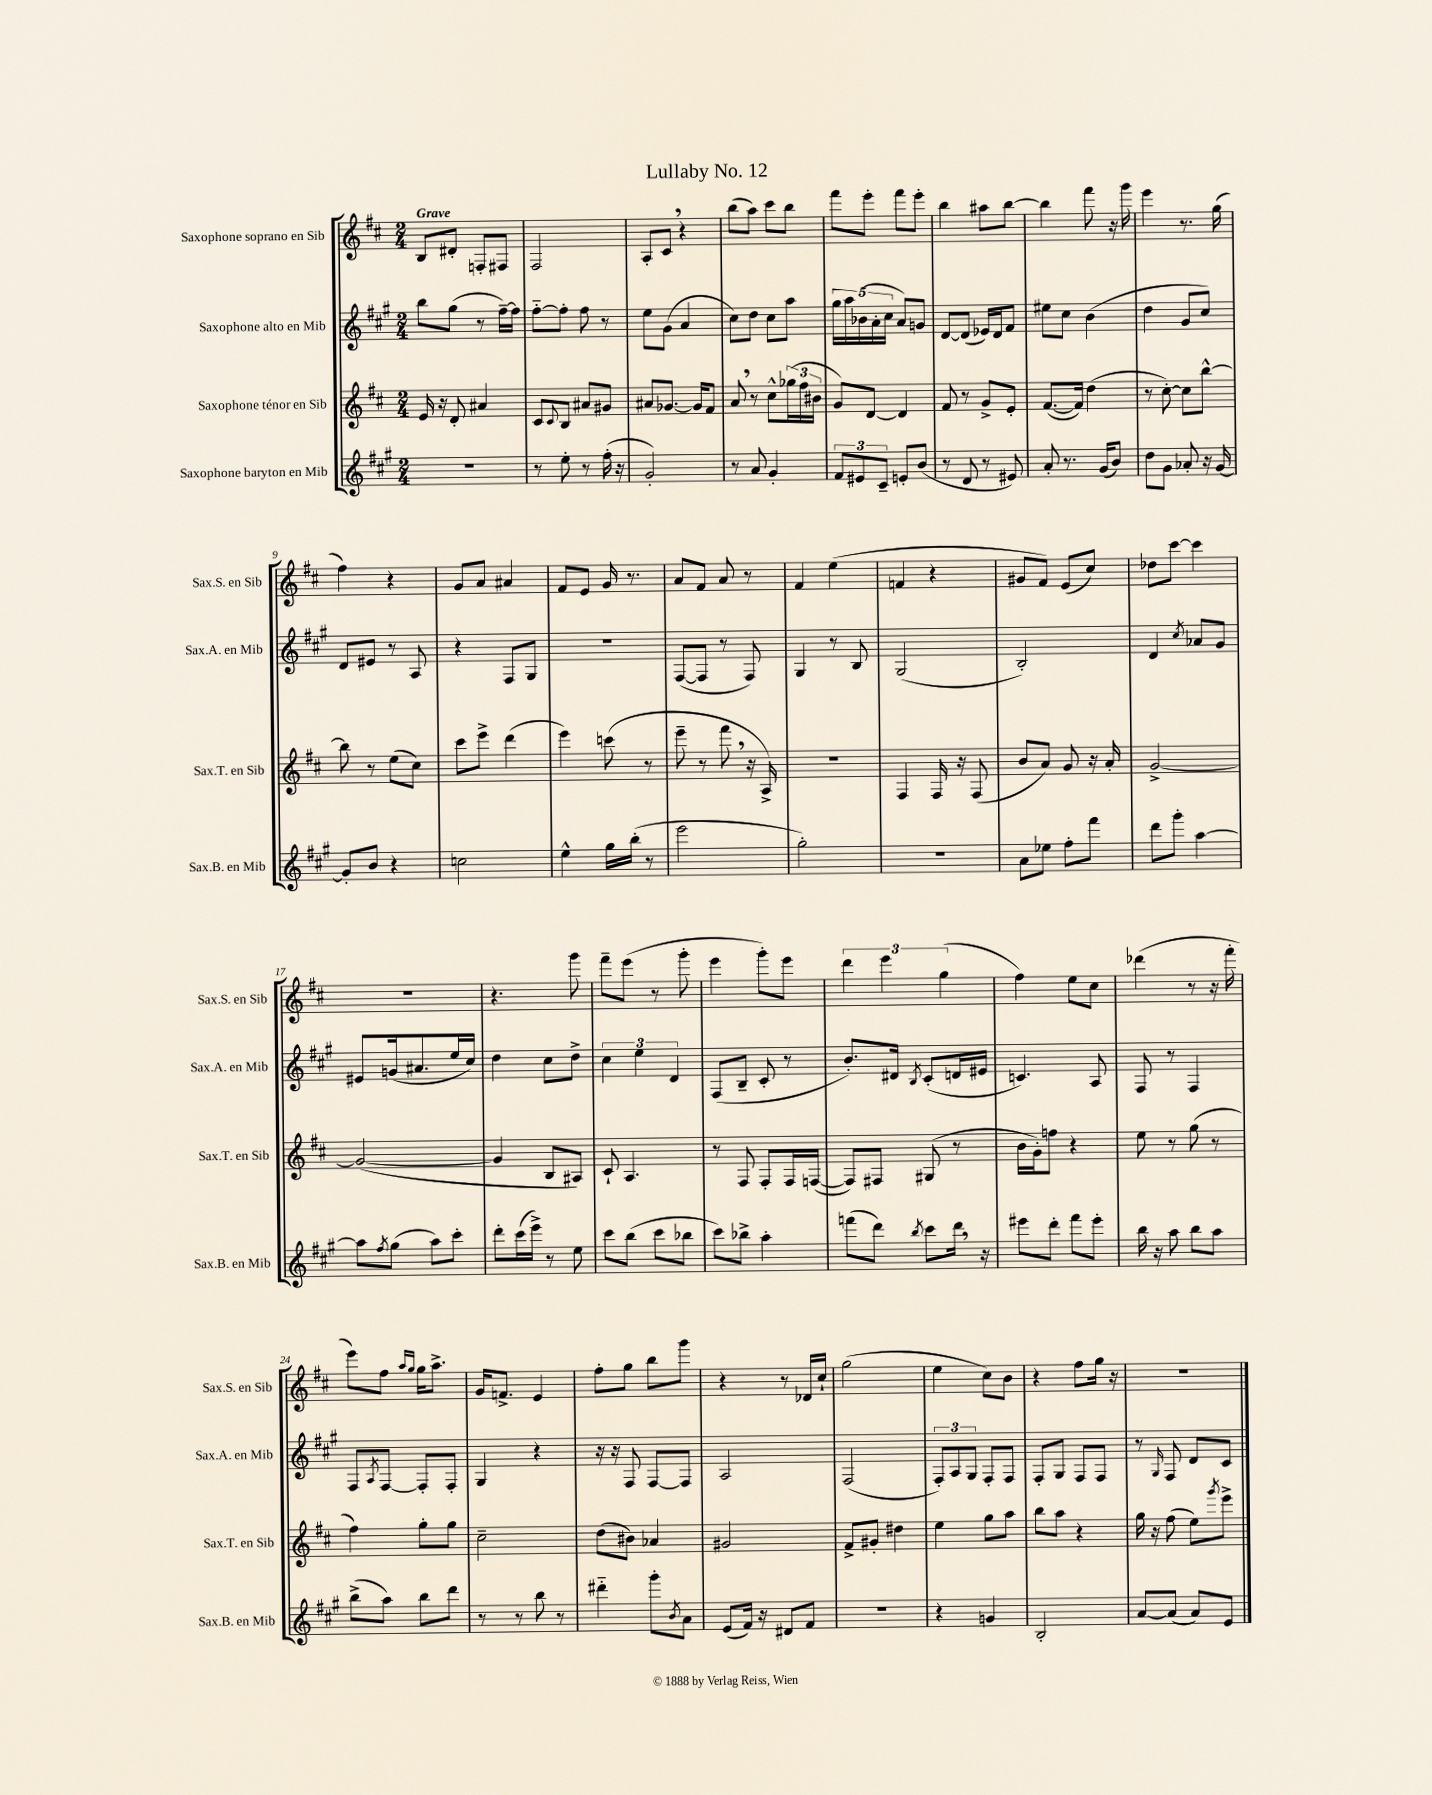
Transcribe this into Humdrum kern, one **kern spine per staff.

**kern	**kern	**kern	**kern
*staff4	*staff3	*staff2	*staff1
*clefG2	*clefG2	*clefG2	*clefG2
*k[f#c#g#]	*k[f#c#]	*k[f#c#g#]	*k[f#c#]
*M2/4	*M2/4	*M2/4	*M2/4
2r	16e	8bb	8B
.	16r	.	.
.	8d'	(8gg#	8d#'
.	4a#	8r	8F'
.	.	[16ff#~)	8F#
.	.	16ff#]	.
=	=	=	=
8r	8c#	[8ff#'~	2F#
.	8qqc#	.	.
8ee'	8B	8ff#']	.
8r	8a#	8ff#	.
(16ff#'	8g#	8r	.
16r	.	.	.
=	=	=	=
2g#')	8a#	8ee	8A'
.	[8.g-	(8g#	8c#
.	.	4a	4r
.	16g-]	.	.
.	8f#	.	.
=	=	=	=
8r	8a	8cc#)	(8bb
8a	8r	8dd	8aa)
4g#'	8cc#^^	8cc#	8ccc#
.	(24gg-	8aa	8bb
.	24ff#	.	.
.	24b#	.	.
=	=	=	=
12f#	8g)	20gg#	8fff#
.	.	20aa	.
12e#	.	.	.
.	.	(20b-	.
.	[8d	.	8eee'
.	.	20a'	.
12c#~	.	.	.
.	.	20cc#	.
8e'	4d]	8a)	8fff#
(8b	.	8g	8eee'
=	=	=	=
8r	8f#	[8d	4bb
8d	8r	(8d]	.
8r	8g^	16e-)	8aa#
.	.	16d	.
8e#)	8e'	8f#	[8bb
=	=	=	=
8a'	([8.f#	8ee#	4bb]
8.r	.	8cc#	.
.	16f#])	.	.
.	(4dd	(4b	8fff#
(16g#	.	.	.
8b)	.	.	16r
.	.	.	16ggg
=	=	=	=
8dd	8r	4dd	4eee
8g#	[8cc#')	.	.
8a-'	8cc#]	8g#	8.r
16r	[8bb^^	8cc#)	.
[16g#	.	.	(16gg
=	=	=	=
8g#']	8bb]	8d	4ff#)
8b	8r	8e#	.
4r	(8ee	8r	4r
.	8cc#)	8A	.
=	=	=	=
2cc	8ccc#	4r	8g
.	8eee^	.	8a
.	(4ddd	8F#	4a#
.	.	8G#	.
=	=	=	=
4ee^^	4eee)	2r	8f#
.	.	.	8e
16gg#	(8ccc	.	16g
(16bb'	.	.	8.r
8r	8r	.	.
=	=	=	=
2eee	8eee~	([8F#	8a
.	8r	8F#]	8f#
.	8fff#	8r	8a
.	16r	8F#)	8r
.	16A^)	.	.
=	=	=	=
2gg#')	2r	4G#	4f#
.	.	8r	(4ee
.	.	8B	.
=	=	=	=
2r	4F#	(2G#	4f
.	16F#	.	4r
.	16r	.	.
.	(8F#	.	.
=	=	=	=
8a	8b	2B')	8g#
8ee-	8a)	.	8f#)
8ff#'	8g	.	(8e
8fff#	16r	.	8cc#)
.	16a'	.	.
=	=	=	=
8ddd	[2g^	4d	8dd-
8ggg#'	.	.	[8ccc#
.	.	8qcc#	.
[4aa	.	8a-	4ccc#]
.	.	8g#	.
=	=	=	=
8aa]	(2g_	8e#	2r
8qff#	.	.	.
(8gg#	.	(16g	.
.	.	8.a#	.
8aa)	.	.	.
8ccc#'	.	16ee	.
.	.	16cc#)	.
=	=	=	=
8ddd'	4g]	4dd	4.r
(16ccc#	.	.	.
16eee^)	.	.	.
8r	8B	8cc#	.
8ee	8A#)	8dd^	8ggg
=	=	=	=
8ccc#	8c#`	6cc#	8fff#~
(8bb	4.A	.	(8eee
.	.	6ee	.
8ccc#	.	.	8r
.	.	6d	.
8bb-	.	.	8ggg'
=	=	=	=
8ccc#)	8r	(8F#	4eee
8bb-^	8F#	8B~	.
4aa'	8F#'	8c#'	8ggg')
.	16F#	8r	8eee
.	([16F	.	.
=	=	=	=
(8fff	8F])	8.b')	6ddd
8ddd)	8F#	.	.
.	.	.	6eee
.	.	16d#	.
8qbb	.	8qB	.
8ccc#	(8G#	(8c#'	.
.	.	.	(6gg
16ddd	8r	16d	.
16r	.	16e#	.
=	=	=	=
8eee#	16b	4.c)	4ff#)
.	16g')	.	.
8ddd'	8ff	.	.
8fff#	4r	.	8ee
8eee#'	.	8A	8cc#
=	=	=	=
16bb	8ee	8F#	(4ddd-
16r	.	.	.
8aa	8r	8r	.
8bb	(8gg	4F#	8r
8aa	8r	.	16r
.	.	.	16fff#'
=	=	=	=
(8bb^	4ff#)	8F#	8eee)
.	.	8qA	.
8aa)	.	[8F#	8ff#
.	.	.	16qqaa
.	.	.	16qqgg
8bb	8gg'	8F#']	16gg
.	.	.	8.aa^
8ddd	8gg	8F#'	.
=	=	=	=
8r	2cc#~	4G#	16g
.	.	.	8.f^
8r	.	.	.
8bb	.	4r	4e
8r	.	.	.
=	=	=	=
4ddd#'~	(8dd	16r	8ff#'
.	.	16r	.
.	8b#)	8F#	8gg
8ggg#'	4a-	[8F#	8bb
8qb	.	.	.
8a	.	8F#]	8ggg
=	=	=	=
(8e	2g#	2A	4r
16f#)	.	.	.
16r	.	.	.
8d#	.	.	8r
8f#	.	.	16d-
.	.	.	16cc#`
=	=	=	=
2r	8f#^	(2F#	(2gg
.	8g#'	.	.
.	4dd#	.	.
=	=	=	=
4r	4ee	12F#')	4ee
.	.	12A	.
.	.	12G#	.
4g	8gg	8F#'	8cc#)
.	8aa	8F#	8b
=	=	=	=
2B'	8bb	8F#'	4r
.	8aa	8G#	.
.	4r	8F#	8ff#
.	.	8F#	16gg
.	.	.	16r
=	=	=	=
[8a	16gg	8r	2r
.	16r	.	.
.	.	16qqG#	.
(8a]	(8ff#	8F#	.
8a)	8ee)	8d	.
.	8qggg	.	.
8e	8eee^	8c#	.
==	==	==	==
*-	*-	*-	*-
